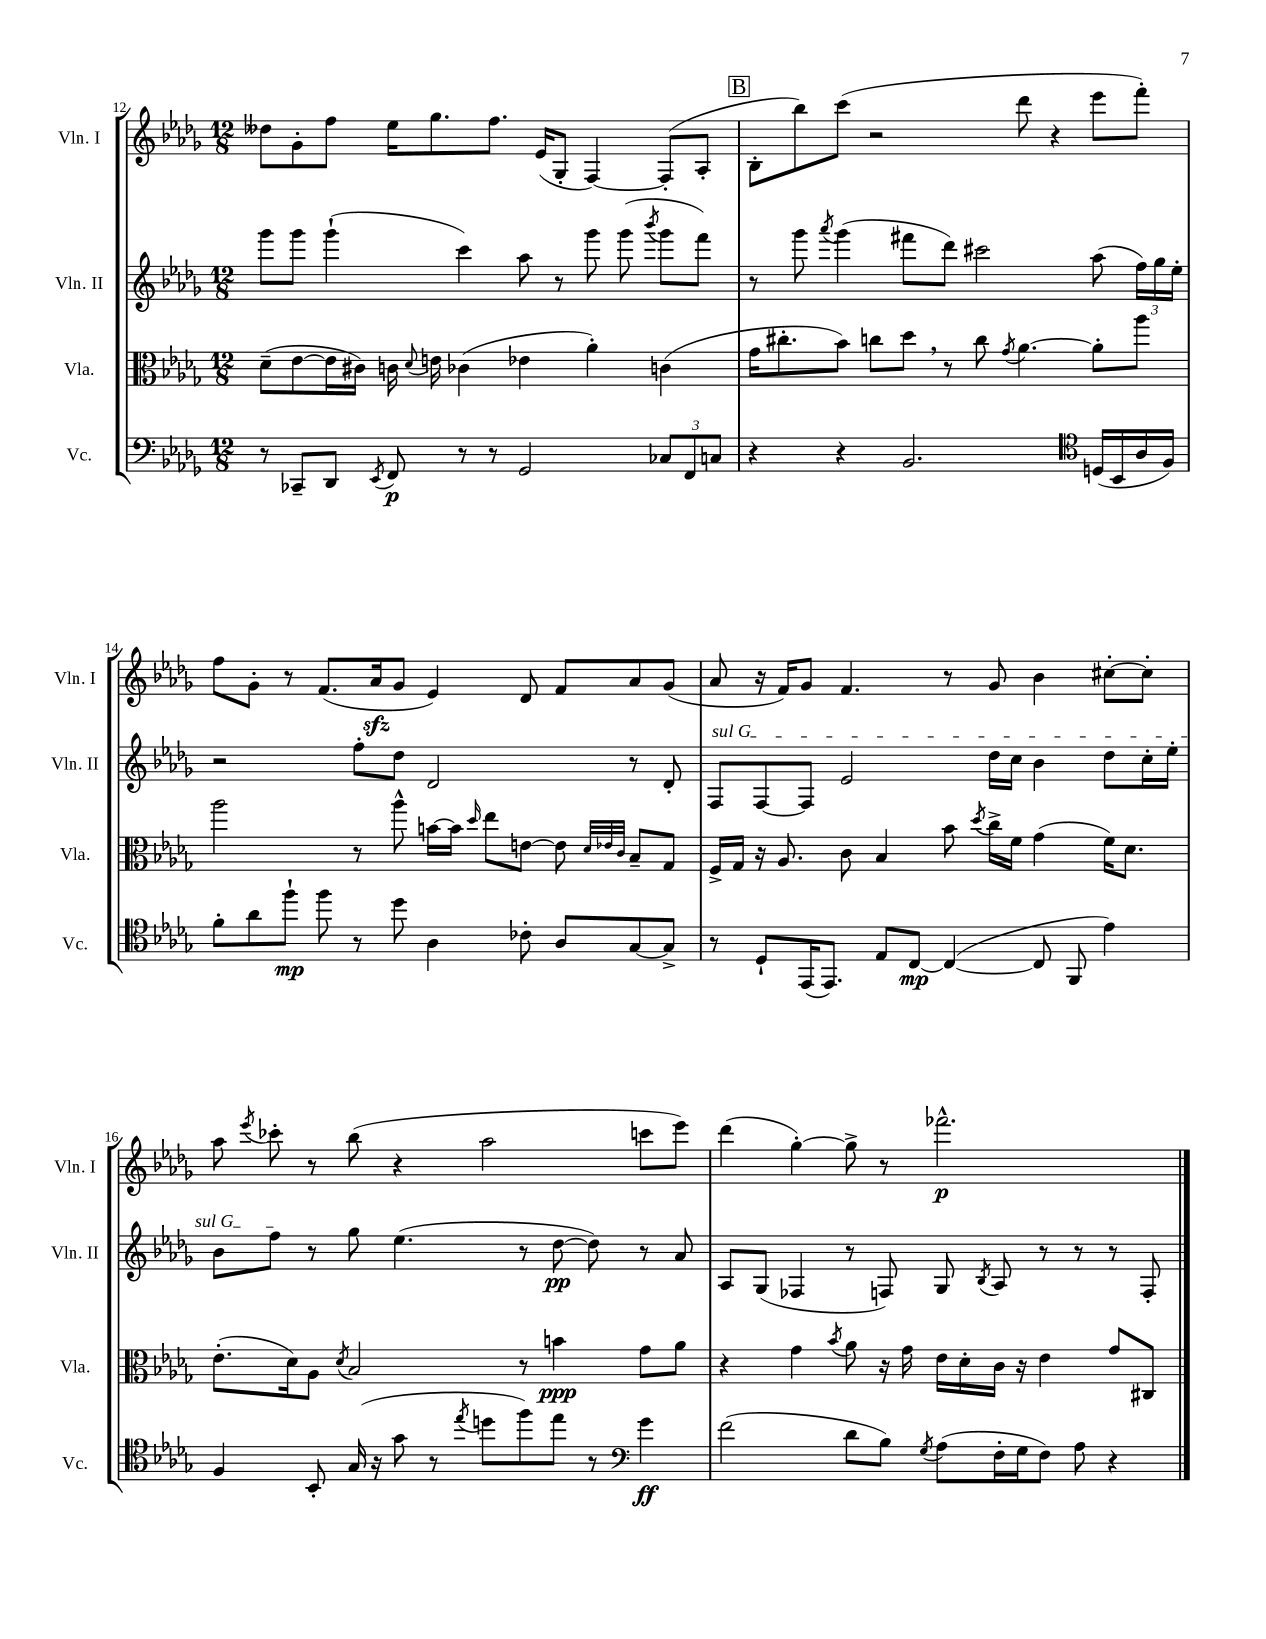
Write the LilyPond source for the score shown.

<<
\new StaffGroup <<
\new Staff = "s0" \with { instrumentName = "Vln. I" shortInstrumentName = "Vln. I" } {
    \clef treble \key des \major \numericTimeSignature \time 12/8
    \autoBeamOff deses''8[ ges'8-. f''8] ees''16[ ges''8. f''8.] ees'16[( ges8]-. f4~) f8[-.( aes8]-. |
    \mark \markup { \box "B" } bes8[-. bes''8) c'''8]( r2 des'''8 r4 ees'''8[ f'''8]-.) |
    f''8[ ges'8]-. r8 f'8.[( aes'16\sfz ges'8] ees'4) des'8 f'8[ aes'8 ges'8]( |
    aes'8 r16 f'16[) ges'8] f'4. r8 ges'8 bes'4 cis''8[~-. cis''8]-. |
    aes''8 \acciaccatura { ees'''8 } ces'''8-. r8 bes''8( r4 aes''2 c'''8[ ees'''8]) |
    des'''4( ges''4~-.) ges''8-> r8 fes'''2.-^\p \bar "|." |
}
\new Staff = "s1" \with { instrumentName = "Vln. II" shortInstrumentName = "Vln. II" } {
    \clef treble \key des \major \numericTimeSignature \time 12/8
    \autoBeamOff ges'''8[ ges'''8] ges'''4-!( c'''4) aes''8 r8 ges'''8 ges'''8( \acciaccatura { bes'''8 } ges'''8[ f'''8]) |
    \mark \markup { \box "B" } r8 ges'''8 \acciaccatura { aes'''8 } ges'''4( fis'''8[ des'''8]) cis'''2 aes''8( \tuplet 3/2 { f''16[) ges''16 ees''16]-. } |
    r2 f''8[-. des''8] des'2 r8 des'8-. |
    \once \override TextSpanner.bound-details.left.text = \markup { \italic "sul G" } f8[\startTextSpan f8~ f8] ees'2 des''16[ c''16] bes'4 des''8[ c''16-. ees''16]-. |
    bes'8[ f''8]\stopTextSpan r8 ges''8 ees''4.( r8 des''8~\pp des''8) r8 aes'8 |
    aes8[ ges8]( fes4 r8 f8) ges8 \acciaccatura { bes8 } aes8 r8 r8 r8 f8-. \bar "|." |
}
\new Staff = "s2" \with { instrumentName = "Vla." shortInstrumentName = "Vla." } {
    \clef alto \key des \major \numericTimeSignature \time 12/8
    \autoBeamOff des'8[--( ees'8~ ees'16 cis'16]) c'16 \appoggiatura { des'8 } e'16 ces'4( ees'4 aes'4-.) c'4( |
    \mark \markup { \box "B" } ges'16[ cis''8.-. bes'8]) c''8[ des''8] \breathe r8 c''8 \acciaccatura { ges'8 } aes'4.~ aes'8[-. aes''8] |
    aes''2 r8 aes''8-^ b'16[~ b'16] \grace { des''16 } ees''8[ e'8]~ e'8 \grace { des'32[ ees'32 c'32] } bes8[-- ges8] |
    f16[-> ges16] r16 aes8. c'8 bes4 bes'8 \acciaccatura { des''8 } c''16[-> f'16] ges'4( f'16[) des'8.] |
    ees'8.[-.( des'16) aes8] \acciaccatura { des'8 } bes2 r8 b'4\ppp ges'8[ aes'8] |
    r4 ges'4 \acciaccatura { bes'8 } aes'8 r16 ges'16 ees'16[ des'16-. c'16] r16 ees'4 ges'8[ cis8] \bar "|." |
}
\new Staff = "s3" \with { instrumentName = "Vc." shortInstrumentName = "Vc." } {
    \clef bass \key des \major \numericTimeSignature \time 12/8
    \autoBeamOff r8 ces,8[-- des,8] \acciaccatura { ees,8 } f,8\p r8 r8 ges,2 \tuplet 3/2 { ces8[ f,8 c8] } |
    \mark \markup { \box "B" } r4 r4 bes,2. \clef tenor d16[( bes,16 aes16 f16]) |
    f'8[-. aes'8 f''8]-!\mp f''8 r8 des''8 aes4 ces'8-. aes8[ ges8~ ges8]-> |
    r8 des8[-! ees,16( ees,8.]) ees8[ c8]~\mp c4~( c8 f,8 ees'4) |
    f4 bes,8-. ges16( r16 ges'8 r8 \acciaccatura { ees''8 } d''8[ f''8) ees''8] r8 \clef bass ges'4\ff |
    f'2( des'8[ bes8]) \acciaccatura { ges8 } aes8[( f16-. ges16 f8]) aes8 r4 \bar "|." |
}
>>
>>
\layout { \context { \Score currentBarNumber = #12 } }
